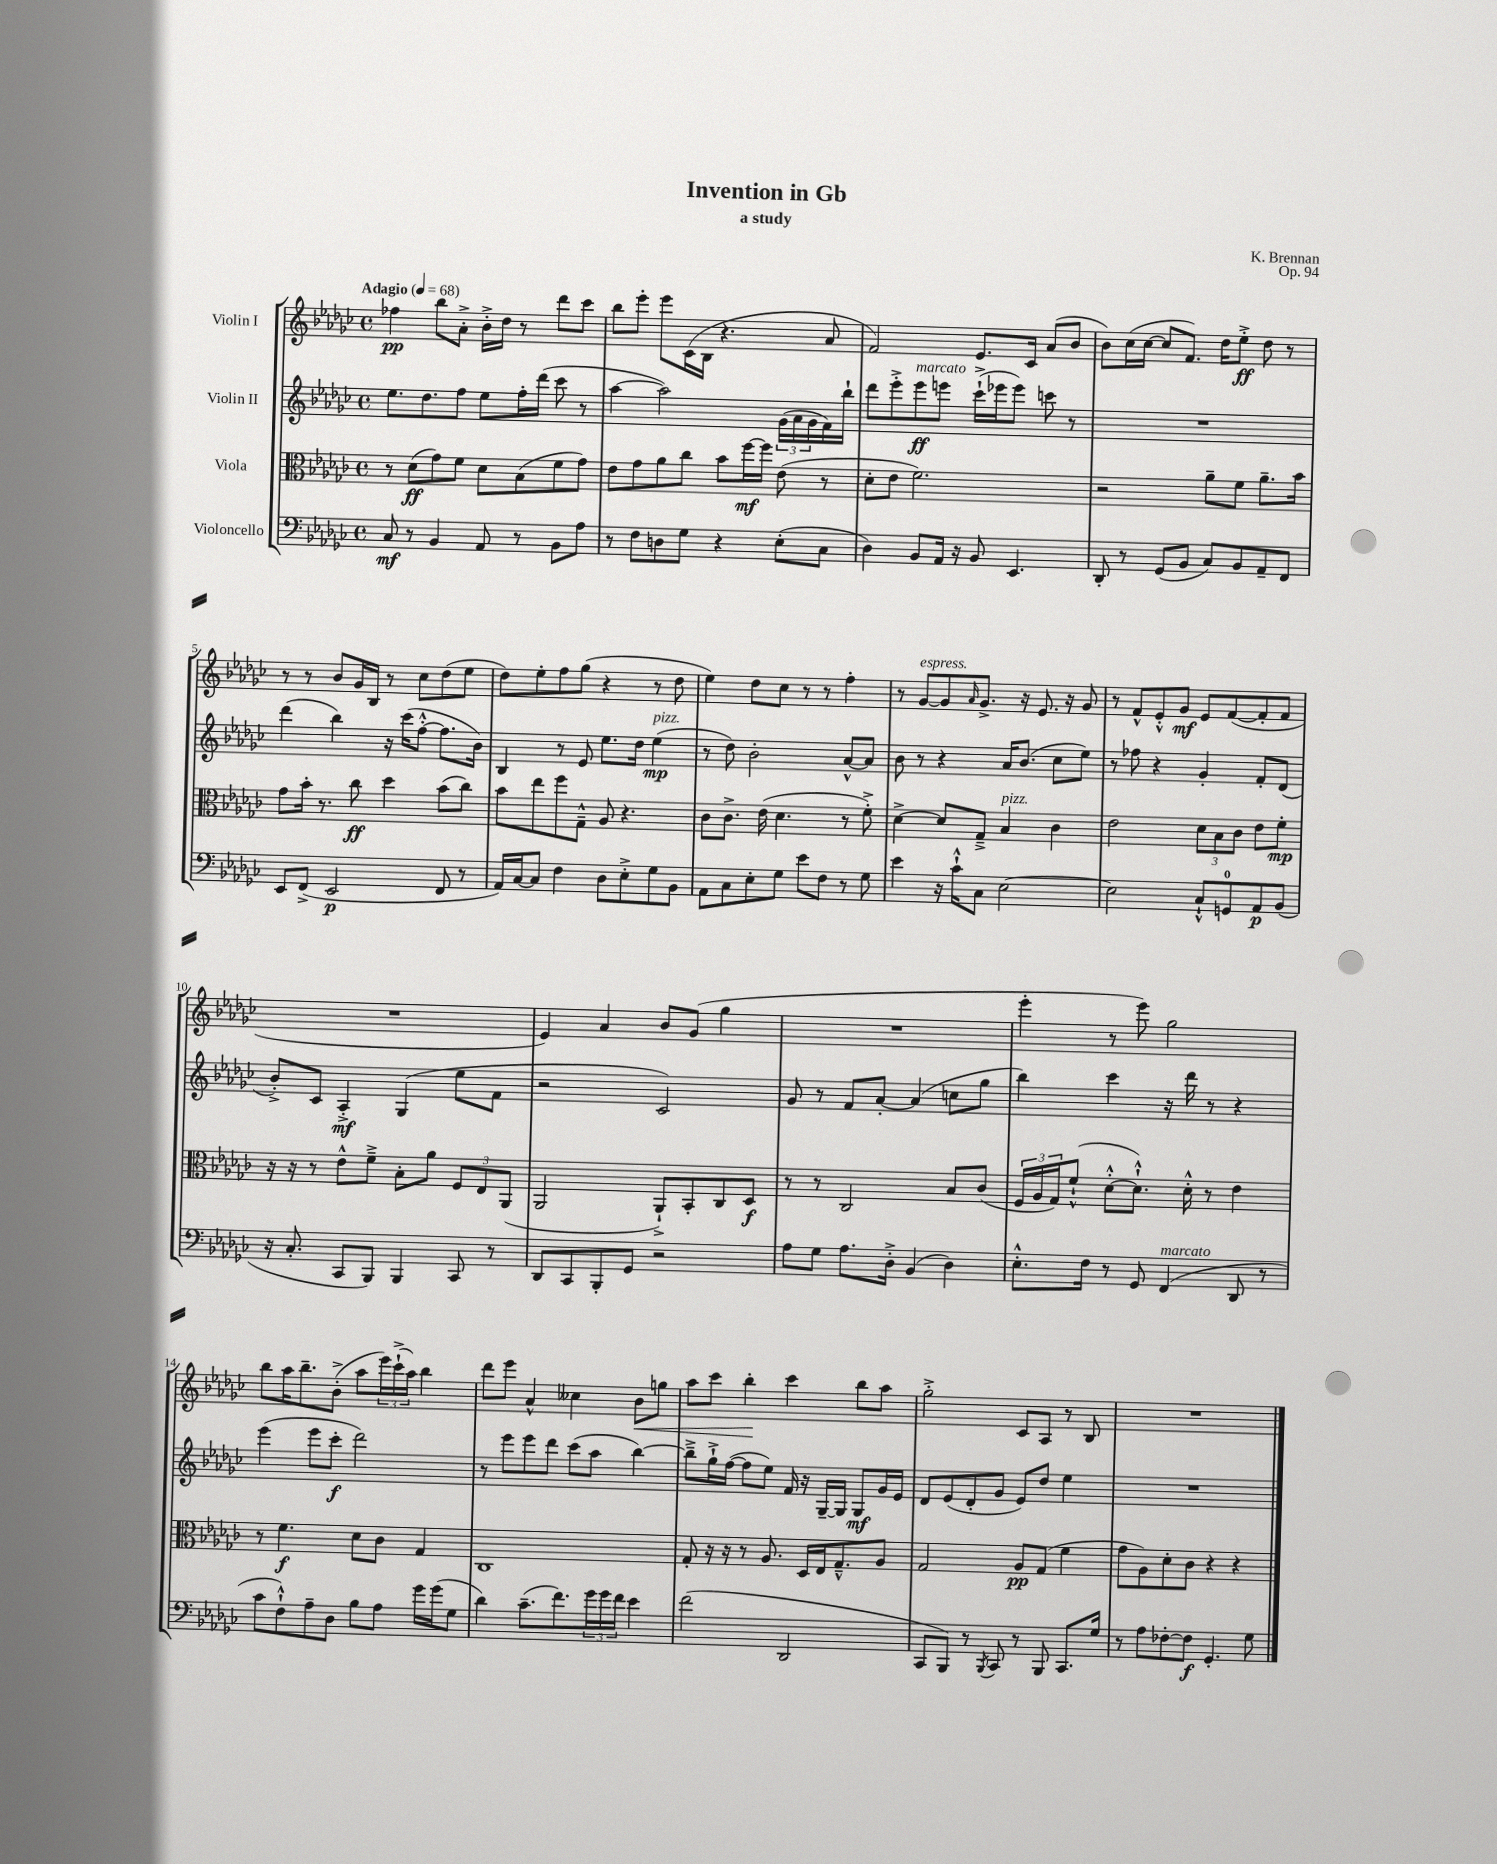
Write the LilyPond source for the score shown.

\header { title = "Invention in Gb" composer = "K. Brennan" subtitle = "a study" opus = "Op. 94" }
<<
\new StaffGroup <<
\new Staff = "s0" \with { instrumentName = "Violin I" } {
    \clef treble \key ges \major \defaultTimeSignature \time 4/4 \tempo "Adagio" 4 = 68
    fes''4\pp bes''8 aes'8-.-> bes'16-.-> des''16 r8 des'''8 ces'''8 |
    bes''8 ees'''8-. ees'''8 ces'16( bes16 r4. aes'8 |
    f'2) ees'8. ces'16 aes'8( bes'8 |
    bes'8) ces''16( ces''16~ ces''8 f'8.) des''16 ees''8-.->\ff des''8 r8 |
    r8 r8 bes'8 ges'16 bes16 r8 ces''8 des''8( ees''8 |
    des''8) ees''8-. f''8 ges''8( r4 r8 des''8 |
    ees''4) des''8 ces''8 r8 r8 f''4-. |
    r8 ges'8~^\markup { \italic "espress." } ges'8 \grace { aes'16 } ges'8.-> r16 ees'8. r16 ges'8 |
    r8 f'8-^ ees'8-.-^ ges'8\mf ees'8 f'8~( f'8-. f'8 |
    R1 |
    ees'4) aes'4 bes'8 ges'8( ges''4 |
    R1 |
    ees'''4-. r8 ees'''8) ges''2 |
    bes''8 aes''16 bes''8.-- bes'8-.->( aes''8 \tuplet 3/2 { ees'''16) ces'''16-!->( aes''16) } bes''4 |
    des'''8 ees'''8 aes'4-^ ceses''4 bes'8\< g''8 |
    aes''8 ces'''8 bes''4-.\! ces'''4 bes''8 aes''8 |
    ges''2-.-> ces'8 aes8 r8 bes8 |
    R1 \bar "|." |
}
\new Staff = "s1" \with { instrumentName = "Violin II" } {
    \clef treble \key ges \major \defaultTimeSignature \time 4/4
    ees''8. des''8. f''8 ees''8 f''16-. des'''16( ces'''8 r8 |
    aes''4~ aes''2) \tuplet 3/2 { ges'16( aes'16 ges'16 } f'16) bes''16-! |
    des'''8 ees'''8-.-> ees'''8\ff^\markup { \italic "marcato" } e'''8 ces'''16-!->( ees'''16 ees'''8) c'''8 r8 |
    R1 |
    des'''4( bes''4) r16 ces'''16( f''8~-.-^ f''8. bes'16) |
    bes4 r8 ees'8 ees''8. des''16 ees''4\mp^\markup { \italic "pizz." }( |
    r8 des''8) bes'2-. aes'8~-^ aes'8 |
    bes'8 r8 r4 aes'16 bes'8.( ces''8 ees''8) |
    r8 fes''8 r4 ges'4-. f'8-. des'8( |
    bes'8-.->) ces'8 aes4-.->\mf ges4( ees''8 f'8 |
    r2 ces'2) |
    ges'8 r8 f'8 aes'8~-. aes'4( c''8 ges''8 |
    bes''4) ces'''4 r16 des'''16 r8 r4 |
    ees'''4( ees'''8 ces'''8-.\f des'''2) |
    r8 ees'''8 ees'''8 des'''8 ces'''8( aes''8 bes''4~) |
    bes''8---> ges''16-!-> f''16~( f''8 ees''8) f'16 r16 ges16~-- ges16 ges8\mf ges'16 ees'16 |
    des'8 ees'8( des'8-. ges'8 ees'8) des''8 ees''4 |
    R1 \bar "|." |
}
\new Staff = "s2" \with { instrumentName = "Viola" } {
    \clef alto \key ges \major \defaultTimeSignature \time 4/4
    r8 des'8\ff( ges'8) f'8 des'8 bes8( f'8 ges'8) |
    ees'8 ges'8 aes'8 ces''8 bes'8 f''16~\mf f''16 ees'8( r8 |
    des'8-. ees'8 f'2.) |
    r2 aes'8-- f'8 aes'8.-- bes'16 |
    ges'8 bes'16-. r8. ces''8\ff des''4 bes'8( ces''8) |
    bes'8 ees''8 f''8 ges8---^ aes8 r4. |
    ces'8 ces'8.-> ees'16( des'4. r8 f'8-.->) |
    des'4~-> des'8 ges8---> bes4^\markup { \italic "pizz." } ces'4 |
    ees'2 \tuplet 3/2 { des'8 bes8 ces'8 } ees'8 f'8-.\mp |
    r16 r16 r8 ees'8-^ f'8---> bes8-. aes'8 \tuplet 3/2 { f8 ees8 aes,8( } |
    aes,2 aes,8-!->) bes,8-. ces8 des8\f |
    r8 r8 ces2 bes8 ces'8( |
    \tuplet 3/2 { f16 aes16 ges16) } f'8-!-^( des'8~-.-^ des'8.-!-^) des'16-.-^ r8 ees'4 |
    r8 f'4.\f des'8 ces'8 ges4 |
    ces1 |
    ges8-. r16 r16 r8 aes8. des16 ees16 ges8.---^ aes8 |
    ges2 aes8\pp ges8( f'4 |
    ges'8 aes8) des'8-. ces'8 r4 r4 \bar "|." |
}
\new Staff = "s3" \with { instrumentName = "Violoncello" } {
    \clef bass \key ges \major \defaultTimeSignature \time 4/4
    ces8\mf r8 bes,4 aes,8 r8 bes,8 aes8 |
    r8 f8 d8 ges8 r4 ees8-.( ces8 |
    des4) bes,8 aes,16 r16 bes,8 ees,4. |
    des,8-. r8 ges,8( bes,8 ces8) bes,8 aes,8-- f,8 |
    ees,8 f,8->( ees,2\p f,8 r8 |
    aes,16) ces16~ ces8 f4 des8 ees8-.-> ges8 bes,8 |
    aes,8 ces8 ees8-. ges8 ees'8 f8 r8 ges8 |
    ees'4 r16 ces'16-!-^ ces8 ees2~ |
    ees2 ces8-!-^ g,8-0 aes,8\p bes,8( |
    r16 ces8.-. ces,8 bes,,8) bes,,4 ces,8 r8 |
    des,8 ces,8 bes,,8-. ges,8 r2 |
    aes8 ges8 aes8. des16-.-> bes,4( des4) |
    ees8.-.-^ f16 r8 ges,8 f,4^\markup { \italic "marcato" }( des,8 r8 |
    ces'8 f8-!-^) aes8-- des8 bes8 aes8 ges'16 ges'16( ges8 |
    des'4) ces'8.--( f'8.) \tuplet 3/2 { ges'16 ges'16 f'16 } ees'4 |
    f'2( des,2 |
    ces,8 bes,,8) r8 \acciaccatura { bes,,8 } ces,8 r8 bes,,8 ces,8. ges16 |
    r8 aes8 fes8~-. fes8\f ges,4.-. ges8 \bar "|." |
}
>>
>>
